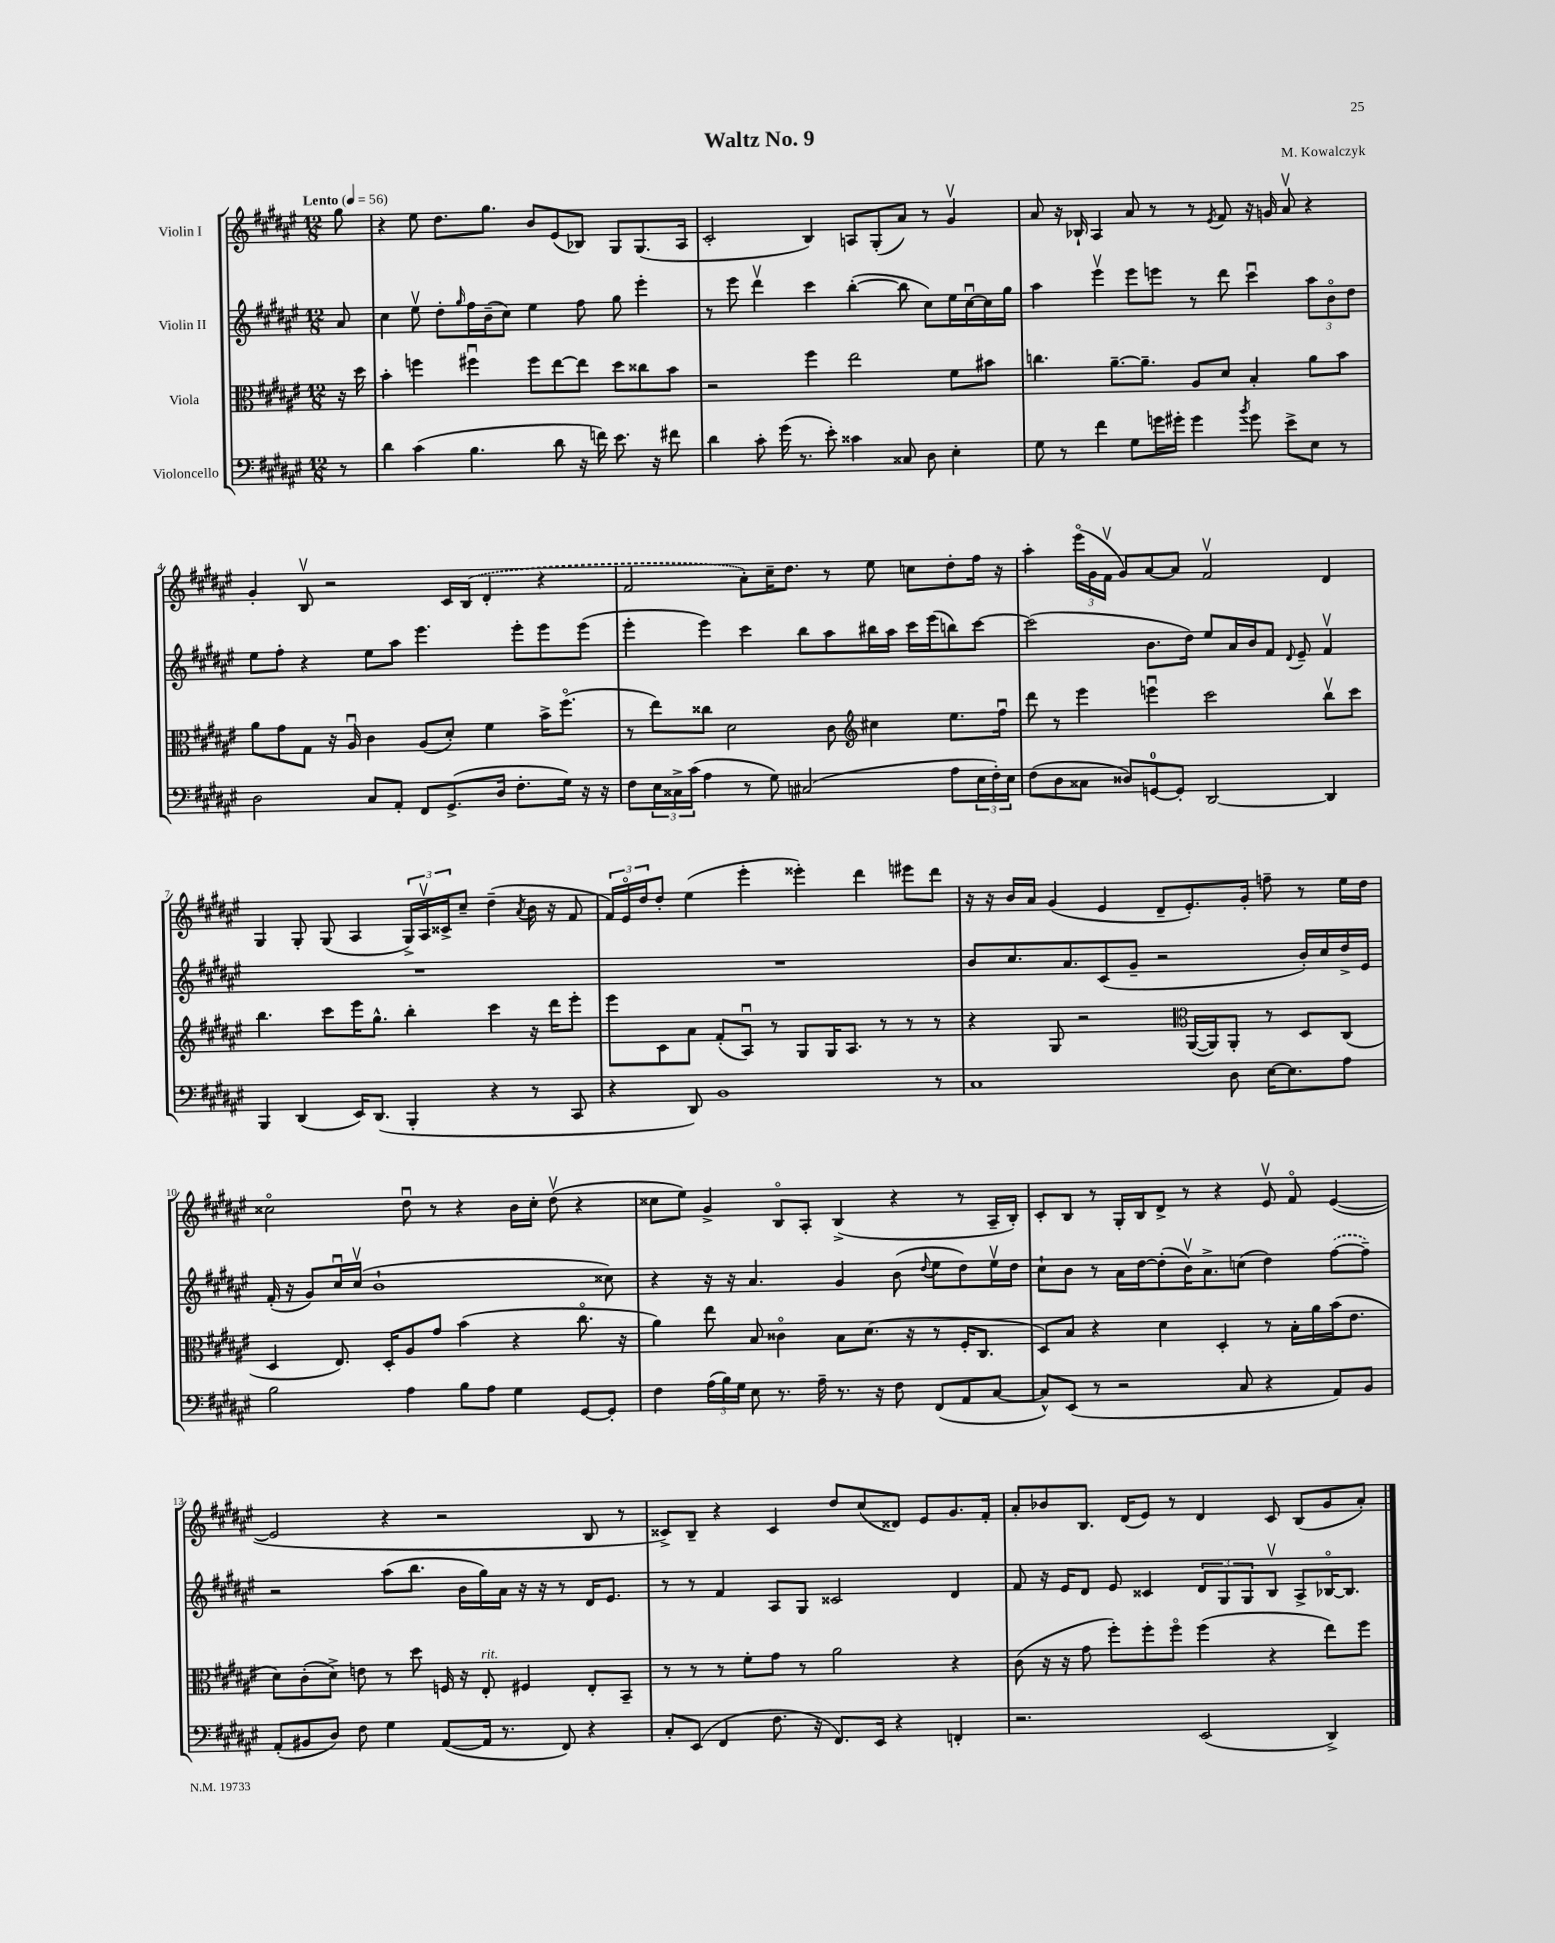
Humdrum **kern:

**kern	**kern	**kern	**kern
*part4	*part3	*part2	*part1
*staff4	*staff3	*staff2	*staff1
*I"Violoncello	*I"Viola	*I"Violin II	*I"Violin I
*clefF4	*clefC3	*clefG2	*clefG2
*k[f#c#g#d#a#e#]	*k[f#c#g#d#a#e#]	*k[f#c#g#d#a#e#]	*k[f#c#g#d#a#e#]
*M12/8	*M12/8	*M12/8	*M12/8
*MM56	*MM56	*MM56	*MM56
=	=	=	=
!	!	!	!LO:TX:a:B:t=Lento
8r	16r	8a#/	8gg#\
.	16dd#\	.	.
=1	=1	=1	=1
4d#\	4b'\	4cc#\	4r
(4c#\	4ffn\	8ee#v\	8ee#\
.	.	8dd#'\L	8.dd#\L
.	.	16qqgg#/	.
4.B\	4ff#Xu\	16ff#\L	.
.	.	(16b~\J	8.gg#\J
.	.	8cc#\J)	.
.	8ff#\L	4ee#\	8b/L
8d#\	[8ee#\	.	(8e#/
16r	8ee#\J]	8ff#\	8B-X/J)
16fn\)	.	.	.
8.e#\	8dd#\L	8gg#\	8G#/L
.	8cc##X\	4eee#'\	(8.G#/
16r	.	.	.
8f#X\	8b\J	.	.
.	.	.	16A#/Jk
=2	=2	=2	=2
4d#\	2r	8r	2c#'/
.	.	8eee#\	.
8c#'\	.	4ddd#v\	.
(16g#\	.	.	.
8.r	.	.	.
.	4ff#\	4ccc#\	4B/)
8e#'\)	.	.	.
4c##X\	2ee#\	([4bb'\	8An/L
.	.	.	(8G#'/
8C##X/	.	8bb\]	8a#/J)
8D#\	.	8cc#\L)	8r
4E#'\	8f#\L	16ee#\L	4g#v/
.	.	[16cc#u\	.
.	8b#X\J	16cc#\]	.
.	.	16gg#\JJ	.
=3	=3	=3	=3
8G#\	4.ccn\	4aa#\	8a#/
8r	.	.	16r
.	.	.	16B-X`/
4f#\	.	4eee#v\	4A#/
.	[8.a#~\L	.	.
8G#\L	.	8eee#\L	8a#/
.	8.a#~\J]	.	.
16gn\L	.	8eeen\J	8r
16g#X'\JJ	.	.	.
4g#\	8A#/L	8r	8r
.	.	.	8qe#/
.	8d#/J	8ddd#\	8f#/
8qb/	.	.	.
8g#\	4B'/	4ccc#u\	16r
.	.	.	16gn/
8e#^\L	.	.	8a#v/
8E#\J	8a#\L	12aa#\L	4r
.	.	12b\	.
8r	8b\J	.	.
.	.	12dd#\J	.
!!LO:LB:g=z
=4	=4	=4	=4
2D#\	8a#\L	8ee#\L	4g#'/
.	8g#\	8ff#'\J	.
.	8G#\J	4r	8Bv/
.	16r	.	2r
.	16A#u/	.	.
8C#/L	4c#\	8ee#\L	.
8AA#'/J	.	8aa#\J	.
8FF#/L	(8A#/L	4.eee#\	.
(8.GG#^/	8d#'/J)	.	16c#/LL
.	.	.	(16B/JJ
.	4f#\	.	4d#'/
16D#/Jk	.	.	.
8.F#'\L	.	8eee#'\L	.
.	16b^\KL	8eee#\	4r
16G#\Jk)	(8.ff#\J	.	.
16r	.	(8eee#\J	.
16r	.	.	.
=5	=5	=5	=5
8F#\L	8r	4eee#'\	2f#/
24E#\L	8ee#\L)	.	.
24C##X^\	.	.	.
(24c#\JJ	.	.	.
4A#\	8cc##X\J	4eee#\)	.
.	2d#\	.	.
8r	.	4ccc#\	8a#'\L)
8G#\)	.	.	16cc#~\K
.	.	.	8.dd#\J
(2C#X/	.	8bb\L	.
.	8c#\	8aa#\	8r
*	*clefG2	*	*
.	4cc#X\	16bb#X\L	8ee#\
.	.	16aa#\JJ	.
.	.	16ccc#\LL	8ccn\L
.	.	(16eee#\J	.
8A#\L	8.ee#\L	8bbn\)	8dd#'\
24E#\L	.	[8ccc#\J	16ff#\Jk
24F#'\)	.	.	.
.	16ff#u\Jk	.	16r
24E#\JJ	.	.	.
=6	=6	=6	=6
(8F#\L	8ddd#\	(2ccc#\]	4aa#'\
8D#\	8r	.	.
8C##X\J	4eee#\	.	(24eee#\LL
.	.	.	24g#\
.	.	.	24f#v\JJ
8D##X/L)	.	.	8g#/L)
[8GGn/	4eeenu\	8.b\L	[8a#/
8GG'/J]	.	.	8a#/J]
.	.	16dd#\Jk)	.
[2DD#/	2ccc#\	8ee#/L	2f#v/
.	.	16a#/L	.
.	.	16b/J	.
.	.	8f#/J	.
.	.	8qqd#/	.
.	.	8e#~/	.
4DD#/]	8bbv\L	4f#v/	4d#/
.	8ccc#\J	.	.
!!LO:LB:g=z
=7	=7	=7	=7
4BBB/	4.bb\	1.r	4G#/
(4DD#/	.	.	8G#'/
.	8ccc#\L	.	(8G#/
16EE#/KL)	16eee#\K	.	4A#/
(8.DD#/J	8.gg#^^\J	.	.
4BBB'/	4bb'\	.	24G#^/LL)
.	.	.	24A#v/
.	.	.	24c##X^/J
.	.	.	8cc#~/J
4r	4ccc#\	.	(4dd#~\
.	.	.	8qa#/
8r	16r	.	16b\
.	16ddd#\KL	.	16r
8CC#/	8eee#'\J	.	8f#/
=8	=8	=8	=8
4r	8eee#\L	1.r	24f#/LL)
.	.	.	24e#/
.	.	.	24dd#/J
.	8c#\	.	8dd#'/J
8DD#/)	8a#\J	.	(4ee#\
1BB	(8f#'/L	.	.
.	8A#u/J)	.	4eee#'\
.	8r	.	.
.	8G#/L	.	4eee##X'\)
.	16G#/K	.	.
.	8.A#/J	.	.
.	.	.	4ddd#\
.	8r	.	.
.	8r	.	8eee#X\L
8r	8r	.	8ddd#\J
=9	=9	=9	=9
1C#	4r	8b/L	16r
.	.	.	16r
.	.	8.cc#/	16b/LL
.	.	.	16a#/JJ
.	8G#/	.	(4g#/
.	.	8.a#/	.
.	2r	.	.
.	.	(8c#/	4e#/
.	.	8g#~/J	.
.	.	2r	8d#~/L
*	*clefC3	*	*
.	([16AA#/LL	.	8.e#'/)
.	16AA#/J])	.	.
8D#\	8AA#'/J	.	.
.	.	.	16g#'/Jk
[16E#\KL	8r	.	8ffn~\
8.E#\]	.	.	.
.	8D#/L	16b'/LL)	8r
.	.	16cc#/	.
8A#\J	(8C#/J	16dd#^/	16ee#\LL
.	.	16e#/JJ	16dd#\JJ
!!LO:LB:g=z
=10	=10	=10	=10
2B\	4D#/	(16f#'/	2cc##X\
.	.	16r	.
.	.	8g#/L)	.
.	8.E#/)	16cc#u/L	.
.	.	(16cc#v/JJ	.
.	.	1b`	.
.	16D#'/KL	.	.
4A#\	8A#/	.	8dd#u\
.	8g#/J	.	8r
8B\L	(4b\	.	4r
8A#\J	.	.	.
4G#\	4r	.	16b\LL
.	.	.	16cc##'\JJ
.	.	.	(8dd#v\
[8GG#/L	8.cc#\	.	4r
8GG#'/J]	.	8cc##X\)	.
.	16r	.	.
=11	=11	=11	=11
4F#\	4a#\)	4r	8cc##X\L
.	.	.	8ee#\J)
(24A#\LL	8ee#\	16r	4g#^/
24B\)	.	.	.
.	.	16r	.
24G#\JJ	.	.	.
8E#\	8B/	4.a#/	.
8.r	4c##X\	.	8B/L
.	.	.	8A#'/J
16A#~\	.	.	.
8.r	8B\L	4g#/	(4B^/
.	(8.d#\J	.	.
16r	.	.	.
8F#\	.	(8b\	4r
.	16r	.	.
.	.	8qqdd#/	.
(8FF#/L	8r	8ee#\L	.
8AA#/	16F#'/KL	8dd#\)	8r
.	8.C#/J	.	.
[8C#/J	.	16ee#v\L	16A#~/LL
.	.	16dd#\JJ	16B'/JJ)
=12	=12	=12	=12
8C#^^/L])	8D#/L)	8cc#`\L	8c#'/L
(8EE#/J	8B/J	8b\J	8B/J
8r	4r	8r	8r
2r	.	16a#\LL	16G#'/LL
.	.	[16dd#\J	16B/J
.	4d#\	(8dd#'\]	8d#^/J
.	.	16bv\K)	8r
.	.	8.a#^\	.
.	4D#'/	.	4r
8C#/	.	(8ccn\J	.
4r	8r	4dd#\)	8e#v/
.	16B'\LL	.	8f#/
.	16a#\	.	.
8AA#/L)	(16b\J	([8ff#\L	([4e#/
.	8.e#\J	.	.
8BB/J	.	8ff#~\J])	.
!!LO:LB:g=z
=13	=13	=13	=13
(8AA#'/L	8d#\L)	2r	2e#/]
8BB#X/	(8c#'\	.	.
8D#/J)	8d#^\J)	.	.
8F#\	8en\	.	.
4G#\	8r	(8aa#\L	4r
.	8dd#\	8.bb\J	.
([8AA#/L	16Fn/	.	2r
.	16r	16b\LL	.
!	!LO:TX:a:i:t=rit.	!	!
16AA#/Jk]	8E#'/	16gg#\)	.
8.r	.	16a#\JJ	.
.	4F#X/	16r	.
.	.	16r	.
8FF#/)	.	8r	.
4r	8E#'/L	16d#/KL	8B/
.	.	8.e#/J	.
.	8BB~/J	.	8r
=14	=14	=14	=14
8C#'/L	8r	8r	8c##X^/L)
(8EE#/J	8r	8r	8B~/J
4FF#/	8r	4f#/	4r
.	8f#'\L	.	.
8.F#\	8g#\J	8A#/L	4c##/
.	8r	8G#/J	.
16r	.	.	.
8.FF#/L)	2a#\	2c##X/	8dd#/L
.	.	.	(8cc#/
16EE#/Jk	.	.	.
4r	.	.	8d##X/J)
.	.	.	8e#/L
4FFn'/	4r	4d#/	8.g#/
.	.	.	16f#'/Jk
=15	=15	=15	=15
2.r	(8c#\	8f#/	8a#'/L
.	16r	16r	8b-X/
.	16r	16e#/KL	.
.	8g#\	8d#/J	8.B/J
.	8ff#'\L)	8e#/	.
.	.	.	(16d#/KL
.	8ff#'\	4c##X/	8e#/J)
.	8ff#\J	.	8r
(2EE#/	(4ff#\	12d#/L	4d#/
.	.	12G#/	.
.	.	12G#/	.
.	4r	8Bv/J	8c#/
.	.	8A#^/L	(8B/L
4DD#^/)	8ee#\L)	[16B-X/K	8g#/
.	.	8.B-/J]	.
.	8ff#\J	.	8a#'/J)
==	==	==	==
*-	*-	*-	*-
